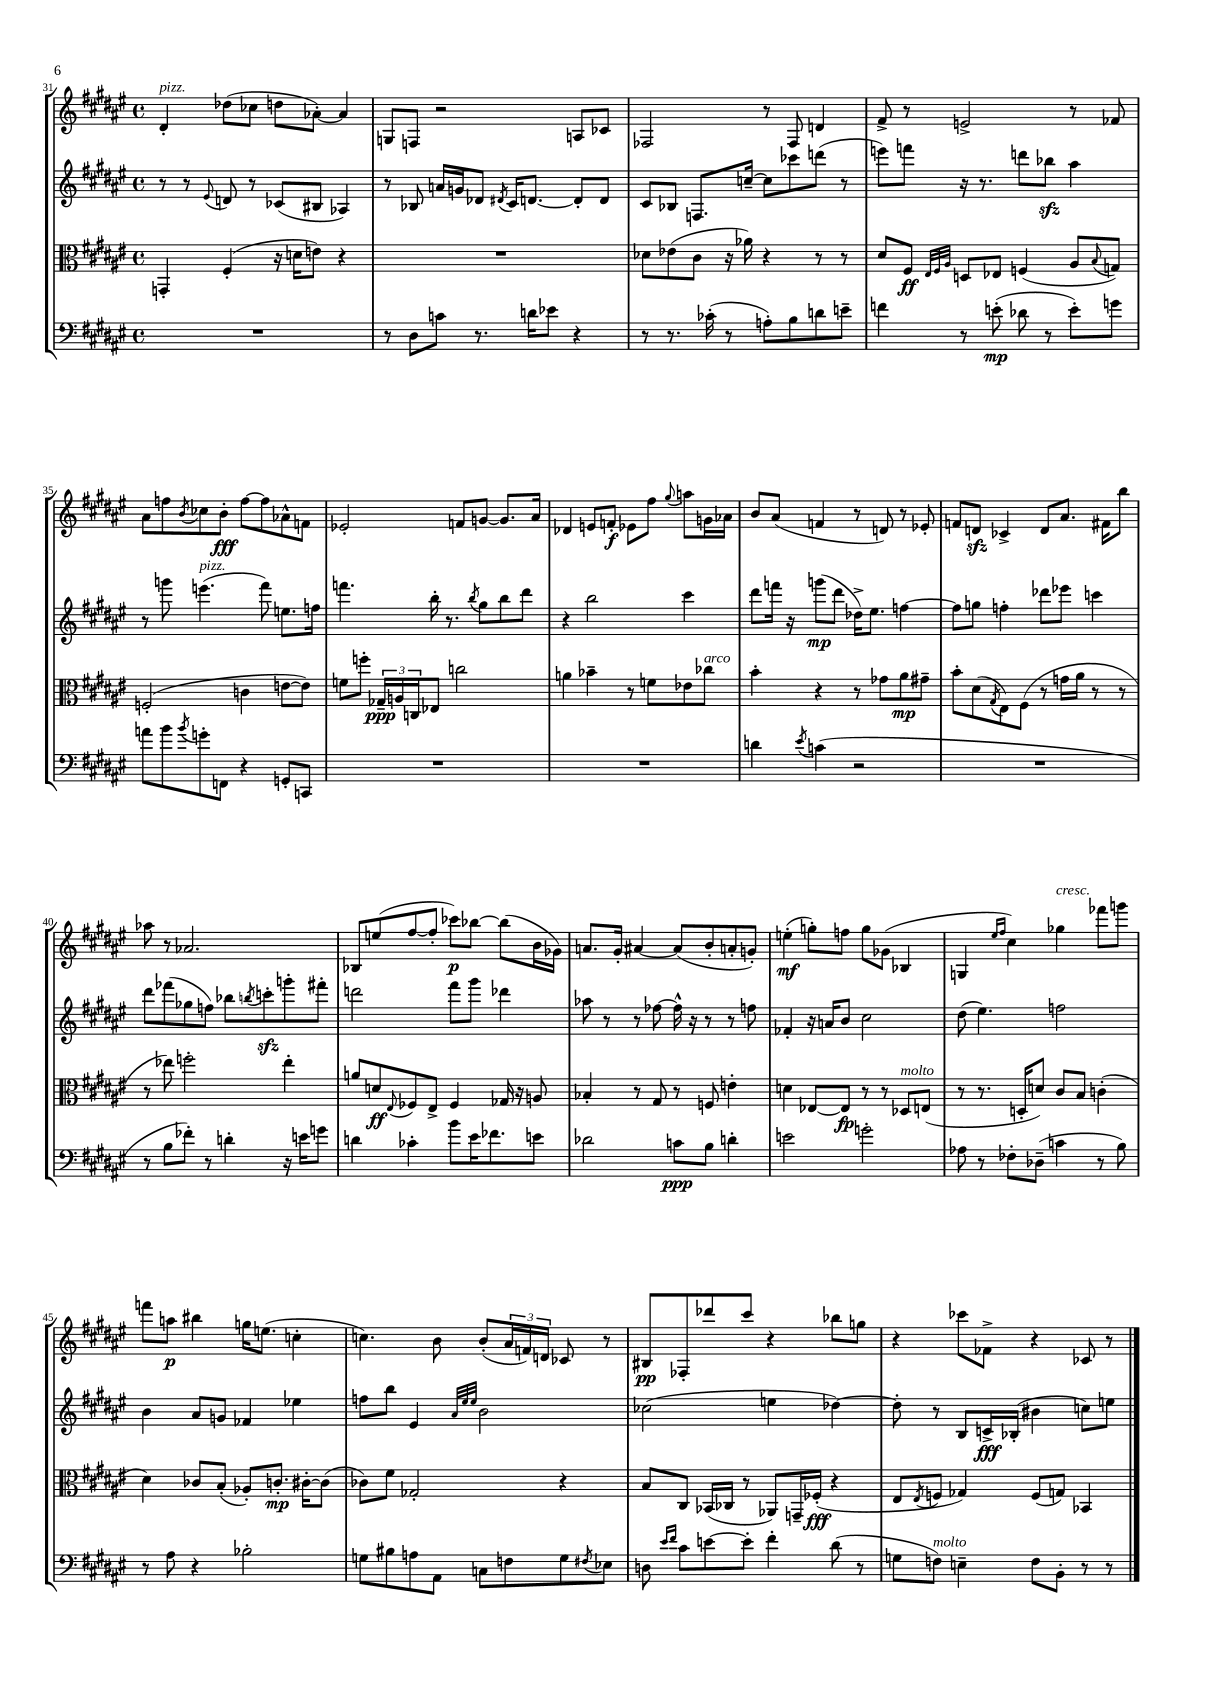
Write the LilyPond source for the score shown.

<<
\new StaffGroup <<
\new Staff = "s0" {
    \clef treble \key fis \major \defaultTimeSignature \time 4/4
    dis'4-.^\markup { \italic "pizz." } des''8( ces''8 d''8 aes'8~-.) aes'4 |
    g8 f8 r2 a8 ces'8 |
    fes2 r8 fes8 d'4 |
    fis'8-> r8 e'2-> r8 fes'8 |
    ais'8 f''8 \acciaccatura { b'8 } ces''8 b'8-.\fff f''8~ f''8 aes'8-^ f'8 |
    ees'2-. f'8 g'8~ g'8. ais'16 |
    des'4 e'8 f'8-.\f ees'8 fis''8 \appoggiatura { gis''8 } a''8 g'16 aes'16 |
    b'8 ais'8( f'4 r8 d'8) r8 ees'8-. |
    f'8 d'8\sfz ces'4-> d'8 ais'8. fis'16 b''8 |
    aes''8 r8 aes'2. |
    bes8 e''8( fis''8~ fis''8-. ces'''8\p) bes''8~ bes''8( b'16 ges'16) |
    a'8. gis'16-. ais'4~ ais'8( b'8-. a'8-. g'8-.) |
    e''4-.\mf( g''8-.) f''8 g''8 ges'8( bes4 |
    g4 \grace { eis''16 fis''16 } cis''4) ges''4^\markup { \italic "cresc." } fes'''8 g'''8 |
    f'''8 a''8\p bis''4 g''16 e''8.( c''4-. |
    c''4.) b'8 b'8-.( \tuplet 3/2 { ais'16 f'16) d'16 } ces'8 r8 |
    bis8\pp fes8-. des'''8 cis'''8 r4 bes''8 g''8 |
    r4 ces'''8 fes'8-> r4 ces'8 r8 \bar "|." |
}
\new Staff = "s1" {
    \clef treble \key fis \major \defaultTimeSignature \time 4/4
    r8 r8 \appoggiatura { eis'8 } d'8 r8 ces'8( bis8 aes4) |
    r8 bes8 a'16 g'16 des'8 \acciaccatura { dis'8 } cis'16 d'8.~ d'8-. d'8 |
    cis'8 bes8 f8. c''16~-- c''8 ces'''8 d'''8( r8 |
    e'''8) f'''8 r16 r8. d'''8 bes''8\sfz ais''4 |
    r8 g'''8 e'''4.^\markup { \italic "pizz." }( fis'''8) e''8. f''16 |
    f'''4. b''16-. r8. \acciaccatura { b''8 } gis''8 b''8 dis'''8 |
    r4 b''2 cis'''4 |
    dis'''8 f'''16 r16 g'''8\mp( dis'''8 des''16->) eis''8. f''4~ |
    f''8 g''8 f''4-. des'''8 ees'''8 c'''4 |
    dis'''8 fes'''8( ges''8 f''8) bes''8 \acciaccatura { b''8 } c'''8-.\sfz g'''8-. fis'''8-. |
    d'''2 fis'''8 gis'''8 des'''4 |
    aes''8 r8 r8 fes''8~ fes''16-^ r16 r8 r8 f''8 |
    fes'4-. r16 a'16 b'8 cis''2 |
    dis''8( eis''4.) f''2 |
    b'4 ais'8 g'8 fes'4 ees''4 |
    f''8 b''8 eis'4 \grace { ais'32 eis''32 eis''32 } b'2 |
    ces''2( e''4 des''4~) |
    des''8-. r8 b8 c'16->\fff bes16-.( bis'4 c''8) e''8 \bar "|." |
}
\new Staff = "s2" {
    \clef alto \key fis \major \defaultTimeSignature \time 4/4
    g,4-. fis4-.( r16 d'16 e'8) r4 |
    R1 |
    des'8 ees'8( cis'8 r16 aes'16) r4 r8 r8 |
    dis'8 fis8\ff \grace { eis32 fis32 ais32 } d8 ees8 f4( ais8 \appoggiatura { b8 } g8) |
    f2-.( c'4 e'8~ e'8) |
    f'8 f''8-. \tuplet 3/2 { ges16--\ppp a16 c16 } ees8 c''2 |
    a'4 bes'4-- r8 f'8 ees'8 ces''8^\markup { \italic "arco" } |
    b'4-. r4 r8 ges'8 ais'8\mp gis'8-- |
    b'8-. dis'8( \acciaccatura { gis8 } eis8) fis8( r8 g'16 ais'16 r8 r8 |
    r8 ees''8) f''2-. ees''4-. |
    a'8 d'8\ff \appoggiatura { eis8 } fes8 eis8-> fes4 ges16 r16 a8 |
    bes4-. r8 gis8 r8 f8 e'4-. |
    d'4 ees8~ ees8\fp r8 r8 des8^\markup { \italic "molto" } e8( |
    r8 r8. d16-. d'8) cis'8 b8 c'4-.( |
    dis'4) ces'8 b8-.( aes8-.) c'8.-.\mp cis'16~-. cis'8( |
    ces'8) fis'8 ges2-. r4 |
    b8 cis8 bes,16( ces16 r8 aes,8) g,16-- fes16-.\fff( r4 |
    eis8 \acciaccatura { eis8 } f8 ges4) f8( g8) bes,4 \bar "|." |
}
\new Staff = "s3" {
    \clef bass \key fis \major \defaultTimeSignature \time 4/4
    R1 |
    r8 dis8 c'8 r8. d'16 ees'8 r4 |
    r8 r8. ces'16-.( r8 a8-.) b8 d'8 e'8-- |
    f'4 r8 e'8-.\mp( des'8 r8 e'8-.) g'8 |
    a'8 b'8 \acciaccatura { b'8 } g'8-. f,8 r4 g,8-. c,8 |
    R1 |
    R1 |
    d'4 \acciaccatura { eis'8 } c'4( r2 |
    R1 |
    r8 b8 fes'8-.) r8 d'4-. r16 e'16 g'8 |
    d'4 ces'4-. b'8 eis'16 fes'8. e'8 |
    des'2 c'8\ppp b8 d'4-. |
    e'2 g'2-. |
    aes8 r8 fes8-. des8--( c'4 r8 b8) |
    r8 ais8 r4 bes2-. |
    g8 bis8 a8 ais,8 c8 f8 g8 \acciaccatura { fis8 } ees8 |
    d8 \grace { eis'16 fis'16 } cis'8 e'8~ e'8-. fis'4-. dis'8( r8 |
    g8 f8^\markup { \italic "molto" }) e4-- f8 b,8-. r8 r8 \bar "|." |
}
>>
>>
\layout { \context { \Score currentBarNumber = #31 } }
